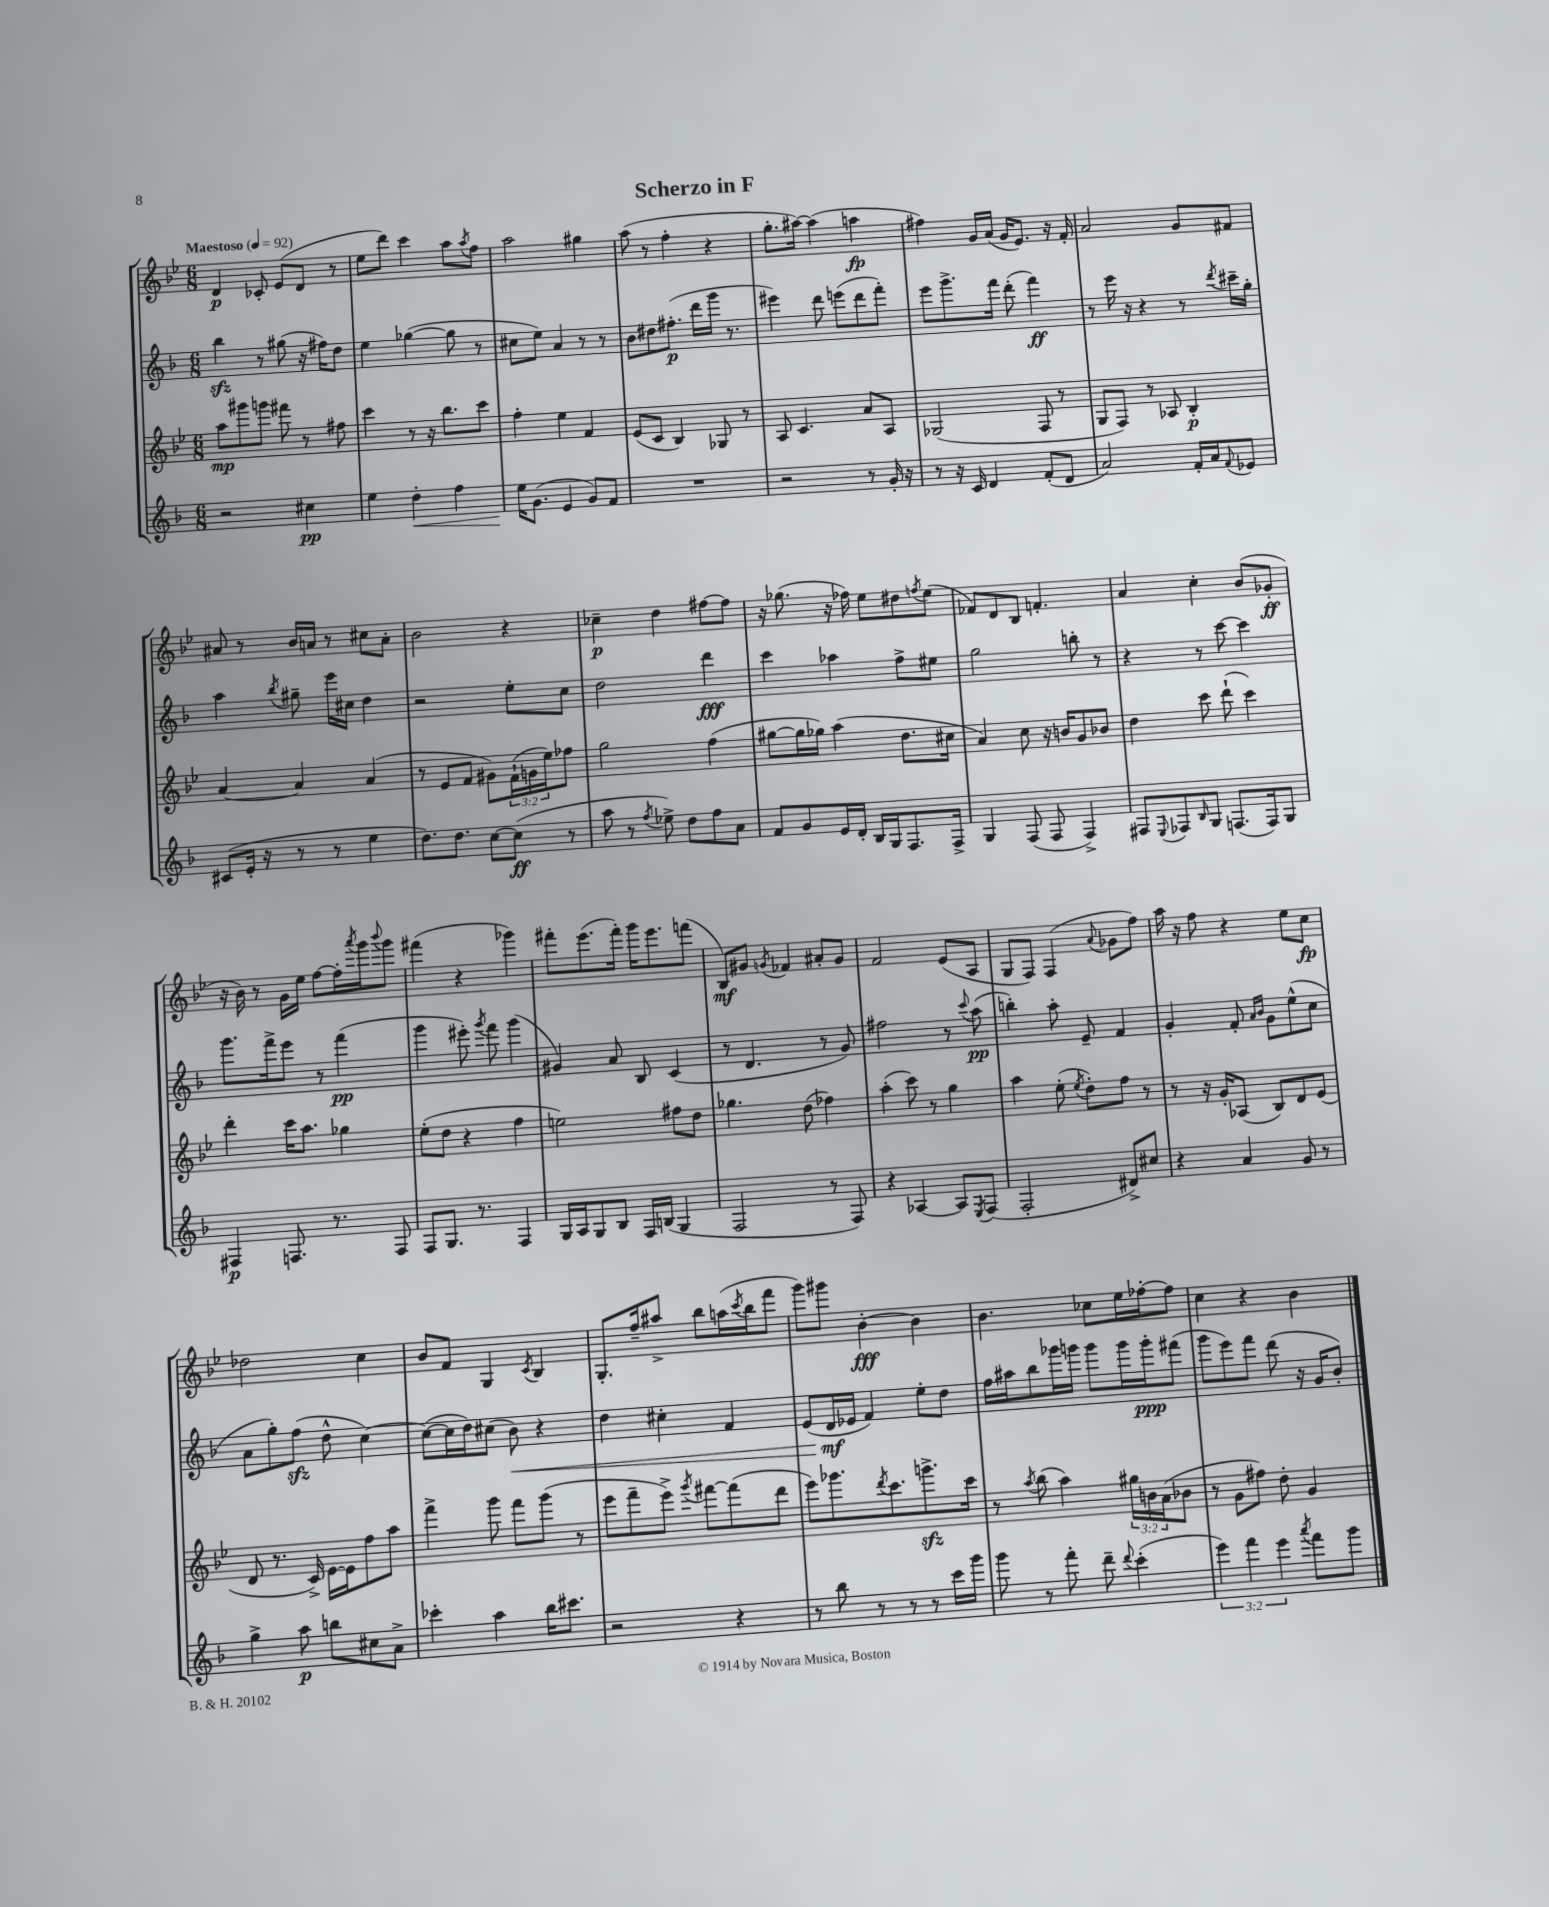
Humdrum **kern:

**kern	**dynam	**kern	**dynam	**kern	**dynam	**kern	**dynam
*part4	*part4	*part3	*part3	*part2	*part2	*part1	*part1
*staff4	*staff4	*staff3	*staff3	*staff2	*staff2	*staff1	*staff1
*clefG2	*	*clefG2	*	*clefG2	*	*clefG2	*
*k[b-]	*	*k[b-e-]	*	*k[b-]	*	*k[b-e-]	*
*M6/8	*	*M6/8	*	*M6/8	*	*M6/8	*
*MM92	*	*MM92	*	*MM92	*	*MM92	*
=1	=1	=1	=1	=1	=1	=1	=1
!	!	!	!	!	!	!LO:TX:a:B:t=Maestoso	!
2r	.	8aa\L	mp	4bb-zz\	.	4d/	p
.	.	8ggg#X\	.	.	.	.	.
.	.	8gggn\J	.	8r	.	8c-X'/	.
.	.	8fff#X\	.	(8gg#X\	.	(8e-/L	.
4cc#X\	pp	8r	.	16r	.	8d/J	.
.	.	.	.	16ff#X\KL)	.	.	.
.	.	8ff#X\	.	8dd\J	.	8r	.
=2	=2	=2	=2	=2	=2	=2	=2
4ee\	.	4ccc\	.	4ee\	.	8ee-\L	.
.	.	.	.	.	.	8ddd\J)	.
!	!LO:HP:b	!	!	!	!	!	!
4dd'\	<	8r	.	([4gg-X\	.	4ccc\	.
.	.	16r	.	.	.	.	.
.	.	8.bb-\L	.	.	.	.	.
4ff\	.	.	.	8gg-\]	.	8aa\L	.
.	.	.	.	.	.	8qaa/	.
.	.	8ccc\J	.	8r	.	8ff\J	.
=3	=3	=3	=3	=3	=3	=3	=3
16ee\KL	.	4ff'\	.	8cc#X\L	.	2aa\	.
(8.g\J	[	.	.	.	.	.	.
.	.	.	.	8ee\J)	.	.	.
4e/	.	4ee-\	.	4a/	.	.	.
8g/L)	.	4f/	.	8r	.	4gg#X\	.
8f/J	.	.	.	8r	.	.	.
=4	=4	=4	=4	=4	=4	=4	=4
2.r	.	(8e-/L	.	8b-\L	.	(8aa\	.
.	.	8c/J	.	8dd#X\	.	8r	.
.	.	4B-/)	.	(8.ff#X'\J	p	4ff'\	.
.	.	.	.	16ddd\LL	.	.	.
.	.	8G-X/	.	16ggg\JJ	.	4r	.
.	.	.	.	8.r	.	.	.
.	.	8r	.	.	.	.	.
=5	=5	=5	=5	=5	=5	=5	=5
2r	.	8A/	.	4eee#X\)	.	8.gg'\L	.
.	.	4.c/	.	.	.	.	.
.	.	.	.	.	.	[16aa#X\Jk)	.
.	.	.	.	8ddd\	.	(4aa#\]	.
.	.	.	.	(8eeen\L	.	.	.
8r	.	8a/L	.	8ddd\	.	4aan\	fp
16g'/	.	8A/J	.	8fff'\J)	.	.	.
16r	.	.	.	.	.	.	.
=6	=6	=6	=6	=6	=6	=6	=6
8r	.	(2G-X/	.	8eee\L	.	4ff#X\)	.
16r	.	.	.	8.ggg^\	.	.	.
16c/	.	.	.	.	.	.	.
4d/	.	.	.	.	.	16g/LL	.
.	.	.	.	16fff\Jk	.	(16a/JJ	.
.	.	.	.	(8ddd'\	.	16g/KL	.
.	.	.	.	.	.	8.e-/J)	.
(8f'/L	.	8F/	.	4fff\)	ff	.	.
8d/J	.	8r	.	.	.	16r	.
.	.	.	.	.	.	16f'/	.
=7	=7	=7	=7	=7	=7	=7	=7
2a/)	.	8G/L	.	8r	.	2a/	.
.	.	8F/J)	.	16eee\	.	.	.
.	.	.	.	16r	.	.	.
.	.	8r	.	4r	.	.	.
.	.	8A-X/	.	.	.	.	.
16f'/LL	.	4B-'/	p	8r	.	8g/L	.
16a/J	.	.	.	.	.	.	.
8qqf/	.	.	.	8qddd/	.	.	.
8e-X/J	.	.	.	16ccc#X~\LL	.	8f#X/J	.
.	.	.	.	16gg'\JJ	.	.	.
!!LO:LB:g=z
=8	=8	=8	=8	=8	=8	=8	=8
(8c#X/L	.	[4a/	.	4aa\	.	8a#X/	.
16e'/Jk	.	.	.	.	.	8r	.
16r	.	.	.	.	.	.	.
.	.	.	.	8qbb-/	.	.	.
8r	.	4a/]	.	8gg#X~\	.	16b-/LL	.
.	.	.	.	.	.	16an/JJ	.
8r	.	.	.	16eee\LL	.	8r	.
.	.	.	.	16cc#X\JJ	.	.	.
4ee\	.	(4a/	.	4dd\	.	8cc#X\L	.
.	.	.	.	.	.	8a'\J	.
=9	=9	=9	=9	=9	=9	=9	=9
8.dd\L)	.	8r	.	2r	.	2b-\	.
.	.	8e-/L	.	.	.	.	.
8.dd\J	.	.	.	.	.	.	.
.	.	8f/J	.	.	.	.	.
[8cc\L	.	8g#X\L)	.	.	.	.	.
(8cc\J]	ff	(24f`\L	.	8ee'\L	.	4r	.
.	.	24gn\	.	.	.	.	.
.	.	24ee-\J)	.	.	.	.	.
8r	.	8ff-X\J	.	8cc\J	.	.	.
=10	=10	=10	=10	=10	=10	=10	=10
8aa\	.	2gg\	.	2dd\	.	4cc-X~\	p
8r	.	.	.	.	.	.	.
8qff/	.	.	.	.	.	.	.
8ee-X^\)	.	.	.	.	.	4dd\	.
8dd\L	.	.	.	.	.	.	.
8ff\	.	(4ff\	.	4ddd\	fff	[8ff#X\L	.
8a\J	.	.	.	.	.	8ff#\J]	.
=11	=11	=11	=11	=11	=11	=11	=11
8f/L	.	[8gg#X\L	.	4ccc\	.	16r	.
.	.	.	.	.	.	(8.gg-X\	.
8g/	.	16gg#\L]	.	.	.	.	.
.	.	16gg-X\JJ)	.	.	.	.	.
16e/L	.	(4aa\	.	4aa-X\	.	16r	.
16d'/JJ	.	.	.	.	.	16ff-X\)	.
16B-/LL	.	.	.	.	.	8ee-\L	.
16G/J	.	.	.	.	.	.	.
8.F/	.	8.dd\L	.	8ff^\L	.	8dd#X\	.
.	.	.	.	.	.	8qffn/	.
.	.	.	.	8ee#X\J	.	(8ee-\J	.
16F^/Jk	.	16cc#X\Jk	.	.	.	.	.
=12	=12	=12	=12	=12	=12	=12	=12
4G/	.	4a/)	.	2gg\	.	8f-X/L)	.
.	.	.	.	.	.	8d/	.
(8F/	.	8cc\	.	.	.	8B-/J	.
8F/	.	16r	.	.	.	4.fn'/	.
.	.	16bn/KL	.	.	.	.	.
4F^/)	.	8g/	.	8bbn'\	.	.	.
.	.	8b-X/J	.	8r	.	.	.
=13	=13	=13	=13	=13	=13	=13	=13
8F#X/L	.	4dd\	.	4r	.	4a/	.
8qqE/	.	.	.	.	.	.	.
8F-X/	.	.	.	.	.	.	.
16qqB-/	.	.	.	.	.	.	.
8G/J	.	8ccc\	.	8r	.	4cc'\	.
(8.Fn/L	.	(8ddd`\	.	[8ccc\	.	.	.
.	.	4ccc\)	.	4ccc\]	.	(8b-/L	.
16F/k)	.	.	.	.	.	.	.
8G/J	.	.	.	.	.	8g-X'/J	ff
!!LO:LB:g=z
=14	=14	=14	=14	=14	=14	=14	=14
4F#X/	p	4ddd'\	.	8.ggg\L	.	16r	.
.	.	.	.	.	.	16b-\)	.
.	.	.	.	.	.	8r	.
.	.	.	.	16fff^\k	.	.	.
8.Fn/	.	16ccc\KL	.	8eee\J	.	16g\LL	.
.	.	8.aa\J	.	.	.	16ee-\JJ	.
.	.	.	.	8r	.	[8ff\L	.
8.r	.	.	.	.	.	.	.
.	.	4gg-X\	.	(4fff\	pp	16ff'\L]	.
.	.	.	.	.	.	8qaaa/	.
.	.	.	.	.	.	16ggg\J	.
.	.	.	.	.	.	8qqbbb-/	.
8F/	.	.	.	.	.	8ggg\J	.
=15	=15	=15	=15	=15	=15	=15	=15
8F/L	.	(8ee-'\L	.	4ggg\	.	(4fff#X\	.
8.G/J	.	8dd\J	.	.	.	.	.
.	.	4r	.	8eee#X'\)	.	4r	.
8.r	.	.	.	.	.	.	.
.	.	.	.	8qggg/	.	.	.
.	.	.	.	8fff\	.	.	.
4F/	.	4ff\	.	(4ggg\	.	4ggg-X\)	.
=16	=16	=16	=16	=16	=16	=16	=16
16G/LL	.	2een\)	.	4g#X/)	.	8fff#X'\L	.
16A/J	.	.	.	.	.	.	.
8G/	.	.	.	.	.	(8.eee-\	.
8B-/J	.	.	.	8a/	.	.	.
.	.	.	.	.	.	16fff#'\Jk)	.
16F/LL	.	.	.	8B-/	.	16ggg\KL	.
(16Bn/JJ	.	.	.	.	.	8.eee-\	.
4G/	.	8ff#X\L	.	(4c/	.	.	.
.	.	8dd\J	.	.	.	(8fffn\J	.
=17	=17	=17	=17	=17	=17	=17	=17
2F/	.	4.gg-X\	.	8r	.	8B-/L)	mf
.	.	.	.	4.d/	.	8g#X/J	.
.	.	.	.	.	.	8qgn/	.
.	.	.	.	.	.	4f-X/	.
.	.	(8dd\	.	.	.	.	.
8r	.	4ff-X\)	.	8r	.	8a#X'/L	.
8F/)	.	.	.	8g/)	.	8g/J	.
=18	=18	=18	=18	=18	=18	=18	=18
4r	.	(4aa'\	.	2ff#X\	.	2f/	.
[4A-X/	.	8ccc\)	.	.	.	.	.
.	.	8r	.	.	.	.	.
8A-/L]	.	4gg\	.	8r	.	(8e-/L	.
8qE/	.	.	.	8qqccc/	.	.	.
(8F/J	.	.	.	(8aa\	pp	8A/J	.
=19	=19	=19	=19	=19	=19	=19	=19
2F'/	.	4aa\	.	4bbn'\)	.	8G/L	.
.	.	.	.	.	.	8F/J)	.
.	.	(8ee-'\	.	8aa'\	.	(4F/	.
.	.	8qee-/	.	.	.	.	.
.	.	8dd'\L)	.	8e~/	.	.	.
.	.	.	.	.	.	8qqa/	.
8d#X^/L)	.	8ff\J	.	4f/	.	8g-X\L	.
8cc#X/J	.	8r	.	.	.	8ff\J)	.
=20	=20	=20	=20	=20	=20	=20	=20
4r	.	8r	.	4g'/	.	16aa\	.
.	.	.	.	.	.	16r	.
.	.	16r	.	.	.	8ff\	.
.	.	16g'/KL	.	.	.	.	.
4a/	.	(8A-X/J	.	8f'/	.	4r	.
.	.	.	.	16qqa/LL	.	.	.
.	.	.	.	16qqb-/JJ	.	.	.
.	.	8B-/L)	.	8g\L	.	.	.
8g/	.	8d/	.	(8ee^^\	.	8ee-\L	.
8r	.	(8e-/J	.	8cc\J	.	8cc\J	fp
!!LO:LB:g=z
=21	=21	=21	=21	=21	=21	=21	=21
4gg^\	.	8d/	.	8a\L	.	2dd-X\	.
.	.	8.r	.	8gg'\)	.	.	.
8aa\	p	.	.	(8ffzz\J	.	.	.
.	.	16c^/)	.	.	.	.	.
8bbn\L	.	[16e-\LL	.	8dd^^\	.	.	.
.	.	16e-\J]	.	.	.	.	.
8cc#X\	.	8ff\	.	[4cc\)	.	4cc\	.
8a^\J	.	8aa\J	.	.	.	.	.
=22	=22	=22	=22	=22	=22	=22	=22
4ccc-X'\	.	4fff^\	.	(8cc\L_	.	8b-/L	.
.	.	.	.	16cc\L]	.	8f/J	.
.	.	.	.	16dd\J)	.	.	.
4aa\	.	8ggg\	.	(8cc#X\J	.	4G/	.
!	!	!	!	!	!LO:HP:b	!	!
.	.	8fff\L	.	8b-\)	<	.	.
.	.	.	.	.	.	8qc/	.
16bb-\KL	.	(8ggg\J	.	4r	.	4B-/	.
8.ccc#X\J	.	.	.	.	.	.	.
.	.	8r	.	.	.	.	.
=23	=23	=23	=23	=23	=23	=23	=23
2r	.	8eee-\L	.	4dd\	.	8.G'/L	.
.	.	8fff~\	.	.	.	.	.
.	.	.	.	.	.	16ff~/k	.
.	.	8eee-^\J)	.	4cc#X'\	.	8aa#X^/J	.
.	.	8qggg/	.	.	.	.	.
.	.	[8fff#X\L	.	.	.	8bb-\L	.
4r	.	(8fff#\]	.	4f/	.	(16aan\L	.
.	.	.	.	.	.	8qccc/	.
.	.	.	.	.	.	16bb-\J	.
.	.	8ddd\J	.	.	.	8fff\J	.
=24	=24	=24	=24	=24	=24	=24	=24
8r	.	8eee-\L)	.	(8e/L	.	8ggg\L)	.
8bb-\	.	8.ggg-X\	.	16d/L	mf	8ggg#X\J	.
.	.	.	.	16e-X/JJ	[	.	.
8r	.	.	.	4f/)	.	[4b-'\	fff
.	.	8qddd/	.	.	.	.	.
.	.	8.ccc\	.	.	.	.	.
8r	.	.	.	.	.	.	.
8r	.	8.gggnzz^\	.	8ee'\L	.	4b-\]	.
16ccc\LL	.	.	.	8dd\J	.	.	.
16ggg\JJ	.	16ccc\Jk	.	.	.	.	.
=25	=25	=25	=25	=25	=25	=25	=25
8ggg\	.	8r	.	16ff\LL	.	4.b-\	.
.	.	.	.	16aa#X\J	.	.	.
.	.	8qaa/	.	.	.	.	.
8r	.	(8bb-\	.	8bb-\	.	.	.
8fff'\	.	4aa\)	.	16ggg-X\L	.	.	.
.	.	.	.	16gggn\JJ	.	.	.
8ddd~\	.	.	.	8ggg\L	.	8cc-X\L	.
8qqddd/	.	.	.	.	.	.	.
(4ccc'\	.	24gg#X\LL	.	16ggg\L	.	16ee-\L	.
.	.	24bn\	.	.	.	.	.
.	.	.	.	16ggg'\J	ppp	[16ff-X'\J	.
.	.	(24a\J	.	.	.	.	.
.	.	8b-X\J	.	(8fff#X\J	.	8ff-\J]	.
=26	=26	=26	=26	=26	=26	=26	=26
6eee\)	.	8r	.	8ggg\L	.	4cc\	.
.	.	8g\L	.	8eee\)	.	.	.
6fff\	.	.	.	.	.	.	.
.	.	8ff#X\J)	.	8fff\J	.	4r	.
6eee\	.	.	.	.	.	.	.
.	.	8dd'\	.	(8ddd\	.	.	.
8qaaa/	.	.	.	.	.	.	.
8fff\L	.	4g/	.	16r	.	4b-\	.
.	.	.	.	16g/KL	.	.	.
8ggg\J	.	.	.	8b-'/J)	.	.	.
==	==	==	==	==	==	==	==
*-	*-	*-	*-	*-	*-	*-	*-
